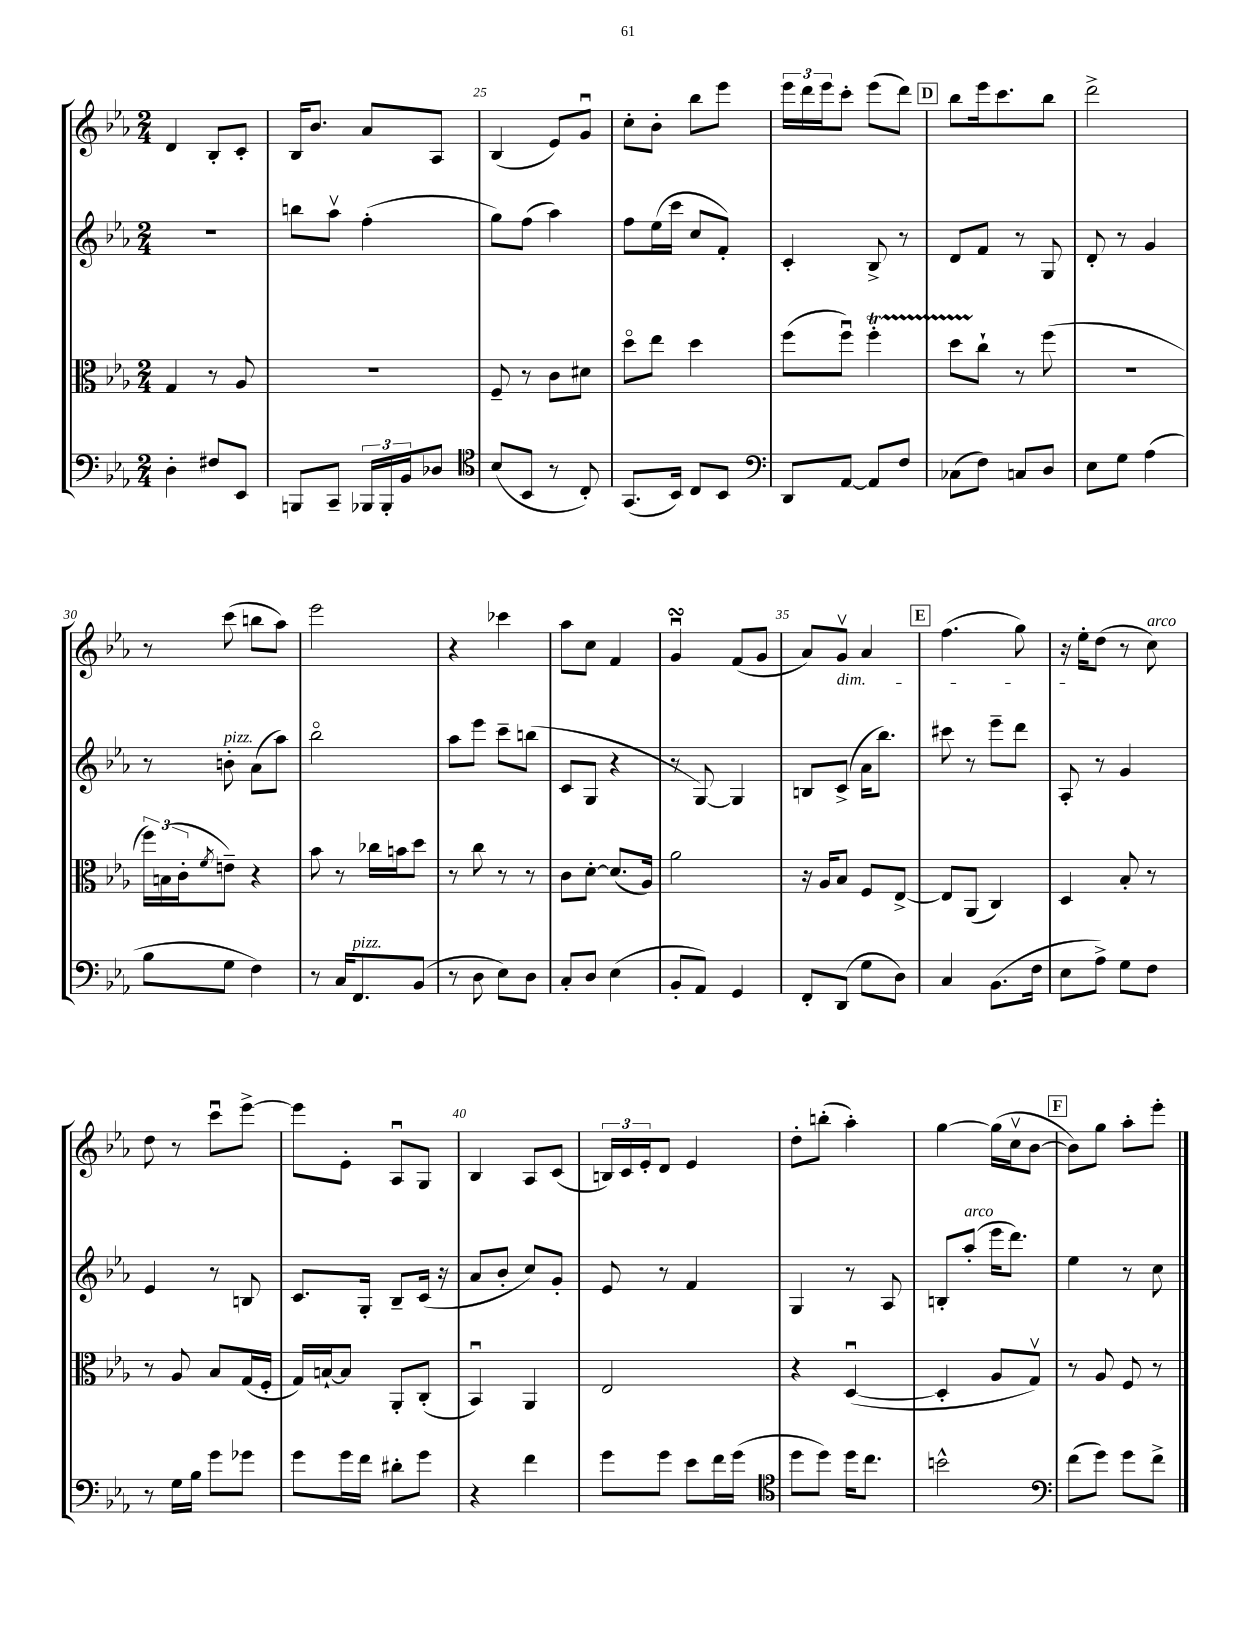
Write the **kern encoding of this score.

**kern	**kern	**kern	**kern
*staff4	*staff3	*staff2	*staff1
*clefF4	*clefC3	*clefG2	*clefG2
*k[b-e-a-]	*k[b-e-a-]	*k[b-e-a-]	*k[b-e-a-]
*M2/4	*M2/4	*M2/4	*M2/4
4D'	4G	2r	4d
8F#	8r	.	8B-'
8EE-	8A-	.	8c'
=	=	=	=
8BBB	2r	8bb	16B-
.	.	.	8.b-
8CC~	.	8aa-v	.
24BBB-	.	(4ff'	8a-
24BBB-'	.	.	.
24BB-	.	.	.
8D-	.	.	8A-
=	=	=	=
*clefC4	*	*	*
(8B-	8F~	8gg)	(4B-
8BB-	8r	(8ff	.
8r	8c	4aa-)	8e-)
8C')	8d#	.	8gu
=	=	=	=
(8.GG	8ddo	8ff	8cc'
.	8ee-	(16ee-	8b-'
16BB-)	.	16ccc	.
8C	4dd	8cc	8bb-
8BB-	.	8f')	8eee-
=	=	=	=
*clefF4	*	*	*
8DD	(8ff	4c'	24eee-
.	.	.	24ddd
.	.	.	24eee-
[8AA-	8ffu)	.	8ccc'
8AA-]	4ff'	8B-^	(8eee-
8F	.	8r	8ddd)
=	=	=	=
(8C-	8dd	8d	8bb-
8F)	8cc`	8f	16eee-
.	.	.	8.ccc
8C	8r	8r	.
8D	(8ff	8G	8bb-
=	=	=	=
8E-	2r	8d'	2ddd^
8G	.	8r	.
(4A-	.	4g	.
=	=	=	=
8B-	24ff)	8r	8r
.	(24B	.	.
.	24c'	.	.
.	8qf	.	.
8G	8e~)	8b'	(8ccc
4F)	4r	(8a-	8bb
.	.	8aa-)	8aa-)
=	=	=	=
8r	8b-	2bb-o	2eee-
16C	8r	.	.
8.FF	.	.	.
.	16cc-	.	.
.	16b	.	.
(8BB-	8dd	.	.
=	=	=	=
8r	8r	8aa-	4r
8D	8cc	8eee-	.
8E-)	8r	8ccc~	4ccc-
8D	8r	(8bb	.
=	=	=	=
8C'	8c	8c	8aa-
8D	[8d'	8G	8cc
(4E-	(8.d]	4r	4f
.	16A-)	.	.
=	=	=	=
8BB-'	2a-	8r	4gu
8AA-)	.	[8G)	.
4GG	.	4G]	(8f
.	.	.	8g
=	=	=	=
8FF'	16r	8B	8a-)
.	16A-	.	.
(8DD	8B-	(8c^	8gv
8G	8F	16a-	4a-
.	.	8.bb-)	.
8D)	[8E-^	.	.
=	=	=	=
4C	8E-]	8ccc#	(4.ff
.	(8AA-	8r	.
(8.BB-	4C)	8eee-~	.
.	.	8ddd	8gg)
16F	.	.	.
=	=	=	=
8E-	4D	8A-'	16r
.	.	.	16ee-'
8A-^)	.	8r	(8dd
8G	8B-'	4g	8r
8F	8r	.	8cc)
=	=	=	=
8r	8r	4e-	8dd
16G	8A-	.	8r
16B-	.	.	.
8g	8B-	8r	8cccu
8g-	(16G	8B	[8eee-^
.	16F'	.	.
=	=	=	=
8g	16G)	8.c	8eee-]
.	[16B`	.	.
16g	8B]	.	8e-'
16f	.	16G'	.
8d#'	8AA-'	8B-~	8A-u
8g	(8C'	(16c	8G
.	.	16r	.
=	=	=	=
4r	4BB-u)	8a-	4B-
.	.	8b-'	.
4f	4AA-	8cc)	8A-
.	.	8g'	(8c
=	=	=	=
8g	2E-	8e-	24B)
.	.	.	24c
.	.	.	24e-'
8g	.	8r	8d
8e-	.	4f	4e-
16f	.	.	.
(16g	.	.	.
=	=	=	=
*clefC4	*	*	*
8dd	4r	4G	8dd'
8dd)	.	.	(8bb'
16dd	([4Du	8r	4aa-')
8.cc	.	.	.
.	.	8A-	.
=	=	=	=
2b^^	4D']	8B'	[4gg
.	.	(8aa-'	.
.	8A-	16eee-	(16gg]
.	.	8.ddd)	16ccv
.	8Gv)	.	[8b-
=	=	=	=
*clefF4	*	*	*
(8f	8r	4ee-	8b-])
8g)	8A-	.	8gg
8g	8F	8r	8aa-'
8f^	8r	8cc	8eee-'
==	==	==	==
*-	*-	*-	*-
